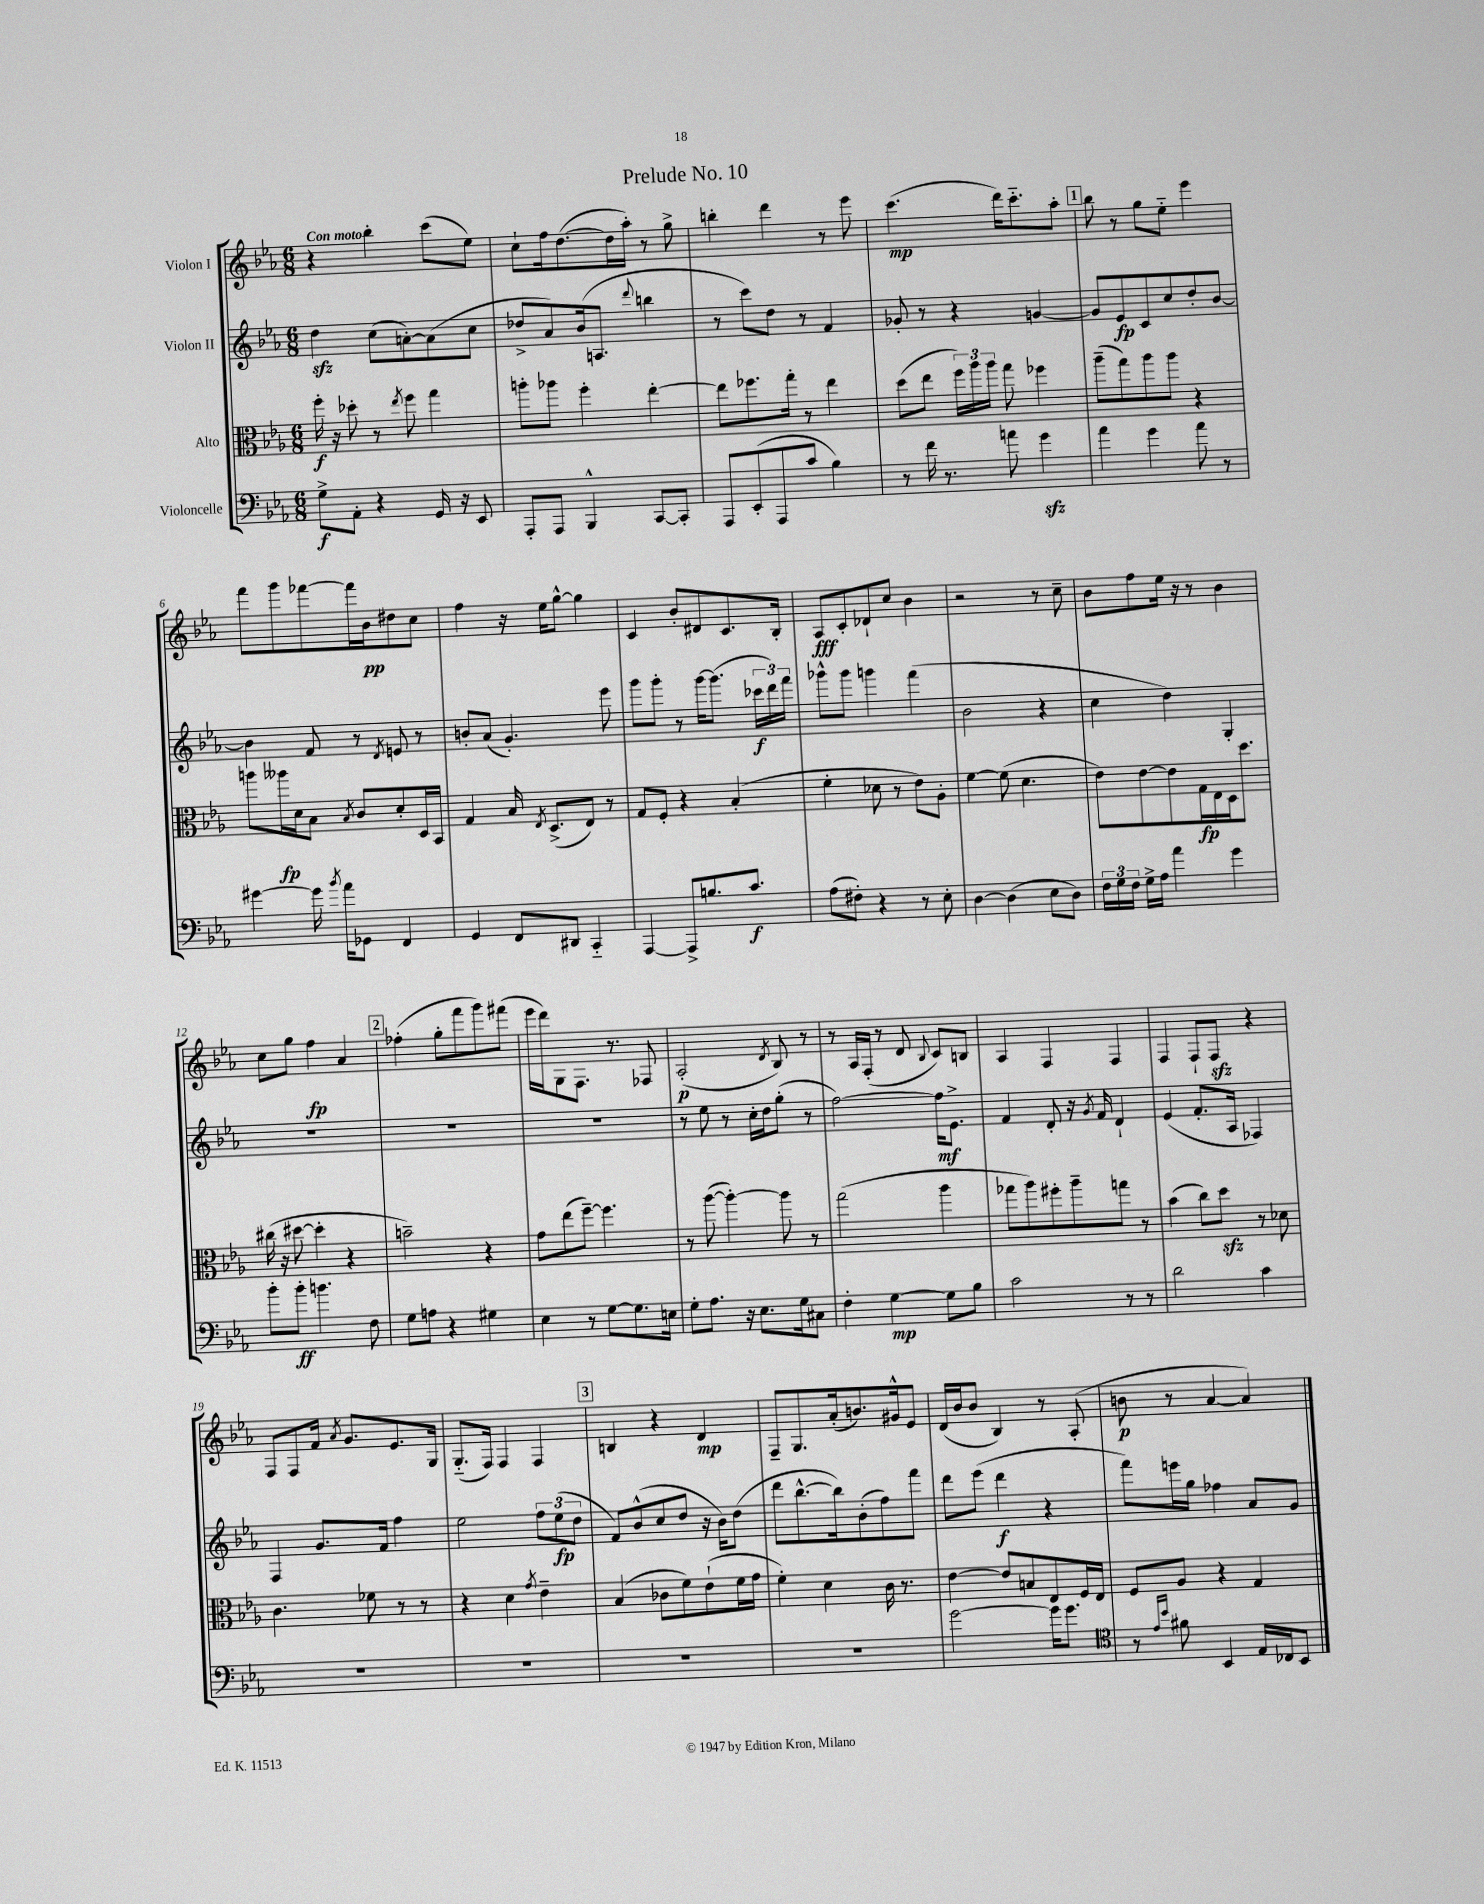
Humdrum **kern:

**kern	**dynam	**kern	**dynam	**kern	**dynam	**kern	**dynam
*part4	*part4	*part3	*part3	*part2	*part2	*part1	*part1
*staff4	*staff4	*staff3	*staff3	*staff2	*staff2	*staff1	*staff1
*I"Violoncelle	*	*I"Alto	*	*I"Violon II	*	*I"Violon I	*
*clefF4	*	*clefC3	*	*clefG2	*	*clefG2	*
*k[b-e-a-]	*	*k[b-e-a-]	*	*k[b-e-a-]	*	*k[b-e-a-]	*
*M6/8	*	*M6/8	*	*M6/8	*	*M6/8	*
=1	=1	=1	=1	=1	=1	=1	=1
!	!	!	!	!	!	!LO:TX:a:B:t=Con moto	!
8G^\L	f	16ff'\	f	4ddzz\	.	4r	.
.	.	16r	.	.	.	.	.
8AA-'\J	.	8dd-X'\	.	.	.	.	.
4r	.	8r	.	(8cc\L	.	4bb-'\	.
.	.	8qee-/	.	.	.	.	.
.	.	8ff\	.	[8an'\)	.	.	.
16GG/	.	4gg\	.	(8a\]	.	(8ccc\L	.
16r	.	.	.	.	.	.	.
8EE-/	.	.	.	8cc\J	.	8ee-\J)	.
=2	=2	=2	=2	=2	=2	=2	=2
8AAA-'/L	.	8aan'\L	.	8dd-X^/L	.	8cc`\L	.
8AAA-/J	.	8aa-X\J	.	8a-/)	.	16ff\k	.
.	.	.	.	.	.	([8.dd\	.
4BBB-^^/	.	4ff'\	.	(16b-/k	.	.	.
.	.	.	.	8.An/J	.	.	.
.	.	.	.	.	.	16dd\L]	.
.	.	.	.	.	.	16aa-'\JJ)	.
.	.	.	.	8qqddd/	.	.	.
[8CC/L	.	[4ee-'\	.	4bbn\	.	8r	.
8CC'/J]	.	.	.	.	.	8gg^\	.
=3	=3	=3	=3	=3	=3	=3	=3
8AAA-/L	.	8ee-\L]	.	8r	.	4bbn'\	.
(8EE-'/	.	8.ff-X\	.	8ccc\L)	.	.	.
8AAA-/	.	.	.	8dd\J	.	4ddd\	.
.	.	16gg'\Jk	.	.	.	.	.
8c/J	.	8r	.	8r	.	.	.
4B-\)	.	4ee-\	.	4f/	.	8r	.
.	.	.	.	.	.	8eee-\	.
=4	=4	=4	=4	=4	=4	=4	=4
8r	.	(8dd\L	.	8g-X'/	.	(4.ccc\	mp
16f\	.	8ee-\J	.	8r	.	.	.
8.r	.	.	.	.	.	.	.
.	.	24ff\LL)	.	4r	.	.	.
.	.	24aa-\	.	.	.	.	.
.	.	24aa-\JJ	.	.	.	.	.
8an\	.	8gg\	.	.	.	16ddd\KL)	.
.	.	.	.	.	.	8.ccc\	.
4gzz\	.	4ff-X\	.	[4gn/	.	.	.
.	.	.	.	.	.	8aa-'\J	.
!!LO:REH:place=s1:t=1
=5	=5	=5	=5	=5	=5	=5	=5
4a-\	.	(8aa-~\L	.	8g/L]	.	8bb-\	.
.	.	8gg\)	.	8e-/	fp	8r	.
4g\	.	8aa-\	.	8c/	.	8gg\L	.
.	.	8aa-\J	.	8cc/	.	8ee-\J	.
8a-\	.	4r	.	8dd'/	.	4eee-\	.
8r	.	.	.	[8b-/J	.	.	.
!!LO:LB:g=z
=6	=6	=6	=6	=6	=6	=6	=6
[4g#X\	.	8aan\L	.	4b-\]	.	8fff\L	.
.	.	16aa--X\L	fp	.	.	8ggg\	.
.	.	16d\J	.	.	.	.	.
16g#\]	.	8B-\J	.	8f/	.	[8fff-X\	.
8qb-/	.	.	.	.	.	.	.
16a-\KL	.	.	.	.	.	.	.
.	.	8qB-/	.	.	.	.	.
8GG-X\J	.	8c/L	.	8r	.	16fff-\L]	.
.	.	.	.	.	.	16b-\J	pp
.	.	.	.	8qd/	.	.	.
4FF/	.	8d'/	.	8en/	.	8dd#X\	.
.	.	16D/L	.	8r	.	8cc\J	.
.	.	16BB-/JJ	.	.	.	.	.
=7	=7	=7	=7	=7	=7	=7	=7
4GG/	.	4G/	.	8bn'/L	.	4ff\	.
.	.	.	.	(8a-/J	.	.	.
8FF/L	.	16B-/	.	4.g'/)	.	16r	.
.	.	8qE-/	.	.	.	.	.
.	.	(8.D^/L	.	.	.	16ee-\KL	.
8DD#X/J	.	.	.	.	.	[8gg^^\J	.
4CC/	.	8E-/J)	.	.	.	4gg\]	.
.	.	8r	.	8eee-\	.	.	.
=8	=8	=8	=8	=8	=8	=8	=8
[4AAA-/	.	8G/L	.	8ggg\L	.	4c/	.
.	.	8F'/J	.	8ggg'\J	.	.	.
8AAA-^/L]	.	4r	.	8r	.	8b-'/L	.
8.Bn/	.	.	.	[16ggg\KL	.	8d#X/	.
.	.	.	.	(8.ggg\J]	.	.	.
.	.	(4B-'/	.	.	.	8.c/	.
8.c/J	f	.	.	.	.	.	.
.	.	.	.	24ccc-X\LL	f	.	.
.	.	.	.	24ddd\)	.	.	.
.	.	.	.	.	.	16B-'/Jk	.
.	.	.	.	24fff\JJ	.	.	.
=9	=9	=9	=9	=9	=9	=9	=9
(8A-\L	.	4f'\	.	8ggg-X^^\L	.	8A-/L	fff
8F#X'\J)	.	.	.	8ggg-\J	.	8c'/	.
4r	.	8d-X\	.	4gggn\	.	8d-X`/	.
.	.	8r	.	.	.	8cc/J	.
8r	.	8e-\L)	.	(4fff\	.	4b-\	.
8E-'\	.	8A-'\J	.	.	.	.	.
=10	=10	=10	=10	=10	=10	=10	=10
[4D\	.	[4f\	.	2b-\	.	2r	.
(4D\]	.	(8f\]	.	.	.	.	.
.	.	4.d\	.	.	.	.	.
8E-\L	.	.	.	4r	.	8r	.
8D\J)	.	.	.	.	.	8cc~\	.
=11	=11	=11	=11	=11	=11	=11	=11
24F\LL	.	8e-\L)	.	4cc\	.	8b-\L	.
24G\	.	.	.	.	.	.	.
24F\JJ	.	.	.	.	.	.	.
16G^\LL	.	[8e-\	.	.	.	8ff\	.
16A-\JJ	.	.	.	.	.	.	.
4a-\	.	8e-\]	.	4dd\)	.	16ee-\Jk	.
.	.	.	.	.	.	16r	.
.	.	16G\L	fp	.	.	8r	.
.	.	16E-\	.	.	.	.	.
4g\	.	16D\J	.	4G'/	.	4b-\	.
.	.	8.dd\J	.	.	.	.	.
!!LO:LB:g=z
=12	=12	=12	=12	=12	=12	=12	=12
8b-'\L	.	(16cc#X\	.	2.r	.	8cc\L	.
.	.	16r	.	.	.	.	.
8b-'\J	ff	[8dd#X\	.	.	.	8gg\J	.
4.bn\	.	4dd#'\]	.	.	.	4ff\	fp
.	.	4r	.	.	.	4a-/	.
8F\	.	.	.	.	.	.	.
!!LO:REH:place=s1:t=2
=13	=13	=13	=13	=13	=13	=13	=13
8G\L	.	2bn~\)	.	2.r	.	(4ff-X'\	.
8An\J	.	.	.	.	.	.	.
4r	.	.	.	.	.	8gg'\L	.
.	.	.	.	.	.	8fff\	.
4G#X\	.	4r	.	.	.	8ggg\)	.
.	.	.	.	.	.	(8fff#X\J	.
=14	=14	=14	=14	=14	=14	=14	=14
4E-\	.	8g\L	.	2.r	.	16eee-\LL	.
.	.	.	.	.	.	16ddd\J)	.
.	.	(8ee-\	.	.	.	8G\	.
8r	.	[8ff~\J)	.	.	.	8.F\J	.
[8G\L	.	4.ff\]	.	.	.	.	.
.	.	.	.	.	.	8.r	.
8.G\]	.	.	.	.	.	.	.
.	.	.	.	.	.	8F-X/	.
16En\Jk	.	.	.	.	.	.	.
=15	=15	=15	=15	=15	=15	=15	=15
8G'\L	.	8r	.	8r	.	(2A-'/	p
8.A-\J	.	([8aa-\	.	8ee-\	.	.	.
.	.	4aa-'\_)	.	8r	.	.	.
16r	.	.	.	.	.	.	.
8.E-\L	.	.	.	16cc'\LL	.	.	.
.	.	.	.	16dd\J	.	.	.
.	.	.	.	.	.	8qd/	.
.	.	8aa-\]	.	(8gg'\J	.	8B-/)	.
16G\k	.	.	.	.	.	.	.
8C#X\J	.	8r	.	8r	.	8r	.
=16	=16	=16	=16	=16	=16	=16	=16
4F'\	.	(2gg\	.	[2ff\)	.	8r	.
.	.	.	.	.	.	16A-/LL	.
.	.	.	.	.	.	(16F'/JJ	.
[4G\	mp	.	.	.	.	8r	.
.	.	.	.	.	.	8d/	.
.	.	.	.	.	.	8qqB-/	.
8G\L]	.	4aa-\	.	16ff\KL]	mf	8c/L)	.
.	.	.	.	8.e-^\J	.	.	.
8B-\J	.	.	.	.	.	8Bn/J	.
=17	=17	=17	=17	=17	=17	=17	=17
2c\	.	8gg-X\L	.	4f/	.	4A-/	.
.	.	8aa-\)	.	.	.	.	.
.	.	8ff#X'\	.	8d'/	.	4F/	.
.	.	8aa-~\	.	16r	.	.	.
.	.	.	.	8qg/	.	.	.
.	.	.	.	16f/	.	.	.
8r	.	8ggn\J	.	4d`/	.	4F/	.
8r	.	8r	.	.	.	.	.
=18	=18	=18	=18	=18	=18	=18	=18
2d\	.	(4b-\	.	(4e-/	.	4F/	.
.	.	8cc\L)	.	8.f'/L	.	8F`/L	.
.	.	8ddzz\J	.	.	.	8Fzz/J	.
.	.	.	.	16A-/Jk	.	.	.
4c\	.	8r	.	4F-X/)	.	4r	.
.	.	8d-X\	.	.	.	.	.
!!LO:LB:g=z
=19	=19	=19	=19	=19	=19	=19	=19
2.r	.	4.c\	.	4F/	.	8F/L	.
.	.	.	.	.	.	8F/	.
.	.	.	.	8.g/L	.	16f/Jk	.
.	.	.	.	.	.	8qa-/	.
.	.	.	.	.	.	8.g/L	.
.	.	8f-X\	.	.	.	.	.
.	.	.	.	16f/Jk	.	.	.
.	.	8r	.	4ff\	.	8.e-/	.
.	.	8r	.	.	.	.	.
.	.	.	.	.	.	16G/Jk	.
=20	=20	=20	=20	=20	=20	=20	=20
2.r	.	4r	.	2ee-\	.	(8.G/L	.
.	.	.	.	.	.	16F/Jk)	.
.	.	4d\	.	.	.	4F/	.
.	.	8qg/	.	.	.	.	.
.	.	4e-~\	.	12ff\L	.	4F/	.
.	.	.	.	(12ee-\	fp	.	.
.	.	.	.	12dd\J	.	.	.
!!LO:REH:place=s1:t=3
=21	=21	=21	=21	=21	=21	=21	=21
2.r	.	(4B-/	.	8f/L)	.	4Bn/	.
.	.	.	.	(8b-^^/	.	.	.
.	.	8c-X\L	.	8cc/	.	4r	.
.	.	8f\)	.	8dd/J	.	.	.
.	.	(8e-`\	.	16r	.	4d/	mp
.	.	.	.	16b-\KL)	.	.	.
.	.	16f\L	.	(8dd\J	.	.	.
.	.	16g\JJ	.	.	.	.	.
=22	=22	=22	=22	=22	=22	=22	=22
2.r	.	4f'\)	.	8ddd\L	.	8F~/L	.
.	.	.	.	[8.bb-^^\	.	8.G/	.
.	.	4d\	.	.	.	.	.
.	.	.	.	16bb-\k])	.	(16a-'/k	.
.	.	.	.	(8b-'\	.	8.bn/)	.
.	.	16c\	.	8ff\)	.	.	.
.	.	8.r	.	.	.	16g#X^^/k	.
.	.	.	.	8fff\J	.	8e-/J	.
=23	=23	=23	=23	=23	=23	=23	=23
[2g\	.	[4e-\	.	8ddd\L	.	(16d/LL	.
.	.	.	.	.	.	16b-/J	.
.	.	.	.	(8eee-\J	.	8b-/J	.
.	.	8e-/L]	.	4ddd\	f	4B-/)	.
.	.	8Bn/	.	.	.	.	.
16g\KL]	.	8E-/	.	4r	.	8r	.
8.g\J	.	.	.	.	.	.	.
.	.	16F/L	.	.	.	(8A-'/	.
.	.	16E-/JJ	.	.	.	.	.
=24	=24	=24	=24	=24	=24	=24	=24
*clefC4	*	*	*	*	*	*	*
8r	.	8F/L	.	8fff\L)	.	8bn\	p
16qqe-/LL	.	.	.	.	.	.	.
16qqb-/JJ	.	.	.	.	.	.	.
8f#X\	.	8A-/J	.	16eeen\L	.	8r	.
.	.	.	.	16gg\JJ	.	.	.
4BB-/	.	4r	.	4ff-X\	.	[4a-/	.
16E-/LL	.	4G/	.	8a-/L	.	4a-/])	.
16C-X/J	.	.	.	.	.	.	.
8BB-/J	.	.	.	8g/J	.	.	.
==	==	==	==	==	==	==	==
*-	*-	*-	*-	*-	*-	*-	*-
